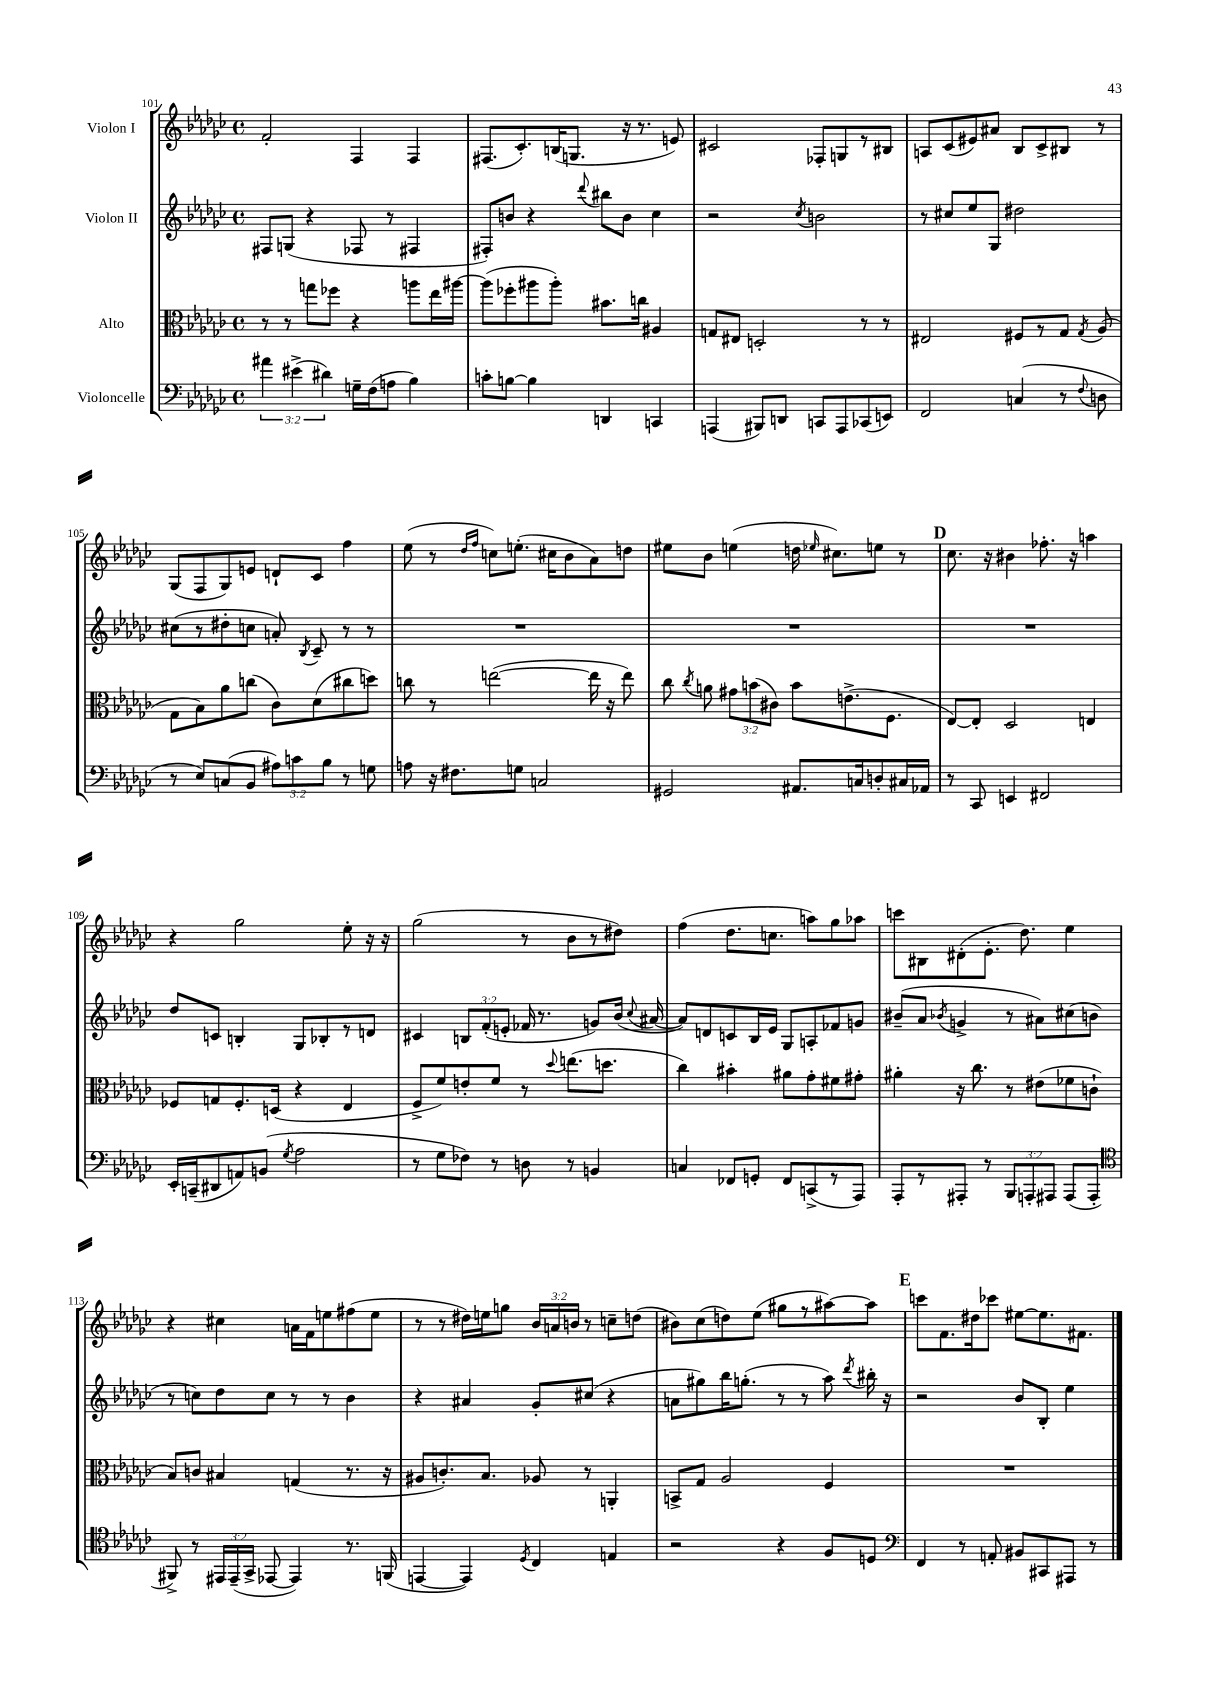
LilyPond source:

<<
\new StaffGroup <<
\new Staff = "s0" \with { instrumentName = "Violon I" } {
    \clef treble \key ges \major \defaultTimeSignature \time 4/4 \override Staff.TupletNumber.text = #tuplet-number::calc-fraction-text
    \autoBeamOff f'2-. f4 f4 |
    fis8.[( ces'8.-.) b16( g8.] r16 r8. e'8) |
    cis'2 fes8[-. g8 r8 bis8] |
    a8[ ces'8( eis'8) ais'8] bes8[ ces'8-> bis8] r8 |
    ges8[( f8 ges8) e'8] d'8[-! ces'8] f''4 |
    ees''8( r8 \grace { des''16[ f''16] } c''8[) e''8.]-.( cis''16[ bes'8 aes'8) d''8] |
    eis''8[ bes'8] e''4( d''16 \grace { ees''16 } cis''8.[) e''8] r8 |
    \mark \markup { \bold "D" } ces''8. r16 bis'4 fes''8.-. r16 a''4 |
    r4 ges''2 ees''8-. r16 r16 |
    ges''2( r8 bes'8[ r8 dis''8]) |
    f''4( des''8.[ c''8.] a''8[) ges''8 aes''8] |
    c'''8[ bis8 dis'8-.( ees'8.]-. des''8.) ees''4 |
    r4 cis''4 a'16[ f'16 e''8 fis''8( e''8] |
    r8 r8 dis''16[) e''16 g''8] \tuplet 3/2 { bes'16[ a'16 b'16] } r8 c''8[-- d''8]( |
    bis'8[) ces''8( d''8) ees''8]( gis''8[ r8 ais''8~) ais''8] |
    \mark \markup { \bold "E" } c'''8[ f'8. dis''16 ces'''8] eis''8[~ eis''8. fis'8.] \bar "|." |
}
\new Staff = "s1" \with { instrumentName = "Violon II" } {
    \clef treble \key ges \major \defaultTimeSignature \time 4/4 \override Staff.TupletNumber.text = #tuplet-number::calc-fraction-text
    \autoBeamOff fis8[ g8]( r4 fes8 r8 fis4 |
    fis8[-.) b'8] r4 \appoggiatura { des'''8 } bis''8[ b'8] ces''4 |
    r2 \acciaccatura { ces''8 } b'2 |
    r8 cis''8[ ees''8 ges8] dis''2 |
    cis''8[( r8 dis''8-. c''8] a'8-.) \acciaccatura { bes8 } ces'8-- r8 r8 |
    R1 |
    R1 |
    \mark \markup { \bold "D" } R1 |
    des''8[ c'8] b4-. ges8[ bes8-. r8 d'8] |
    cis'4 \tuplet 3/2 { b8[ f'8-.( e'8]-. } fes'16 r8. g'8[) bes'16]( \appoggiatura { ces''8 } ais'16~ |
    ais'8[) d'8 c'8 bes16 ees'16] ges8[ a8-. fes'8 g'8] |
    bis'8[--( aes'8] \acciaccatura { bes'8 } g'4-> r8 ais'8[) cis''8( b'8] |
    r8 c''8[) des''8 c''8] r8 r8 bes'4 |
    r4 ais'4 ges'8[-. cis''8]( r4 |
    a'8[ gis''8) bes''16 g''8.]-.( r8 r8 aes''8) \acciaccatura { des'''8 } bis''16-. r16 |
    \mark \markup { \bold "E" } r2 bes'8[ bes8]-. ees''4 \bar "|." |
}
\new Staff = "s2" \with { instrumentName = "Alto" } {
    \clef alto \key ges \major \defaultTimeSignature \time 4/4 \override Staff.TupletNumber.text = #tuplet-number::calc-fraction-text
    \autoBeamOff r8 r8 g''8[ fes''8] r4 a''8[ ees''16 ais''16]~ |
    ais''8[( fes''8-. ais''8 ais''8]-.) bis'8.[ c''16] ais4 |
    g8[ eis8] d2-. r8 r8 |
    eis2 fis8[ r8 ges8] \acciaccatura { ges8 } aes8( |
    ges8[ bes8) aes'8 c''8]( ces'8[) des'8( cis''8 d''8]) |
    c''8 r8 e''2~( e''16 r16 e''8) |
    ces''8 \acciaccatura { ces''8 } a'8 \tuplet 3/2 { gis'8[ b'8( cis'8]) } b'8[ e'8.->( f8.] |
    \mark \markup { \bold "D" } ees8[~) ees8]-. des2 e4 |
    fes8[ g8 fes8.-. d16]( r4 ees4 |
    f8[-> f'8) e'8-. f'8] r8 \appoggiatura { des''8 } e''8.[( d''8.] |
    ces''4) bis'4-. ais'8[ ges'8-. fis'8 gis'8]-. |
    ais'4-. r16 ces''8. r8 eis'8[( fes'8 c'8]-! |
    bes8[) c'8] bis4 g4( r8. r16 |
    ais8[ c'8.-.) bes8.] aes8 r8 a,4-. |
    b,8[-> ges8] aes2 f4 |
    \mark \markup { \bold "E" } R1 \bar "|." |
}
\new Staff = "s3" \with { instrumentName = "Violoncelle" } {
    \clef bass \key ges \major \defaultTimeSignature \time 4/4 \override Staff.TupletNumber.text = #tuplet-number::calc-fraction-text
    \autoBeamOff \tuplet 3/2 { ais'4 eis'4->( dis'4) } g16[-- f16( a8] bes4) |
    c'8[-. b8]~ b4 d,4 c,4 |
    a,,4( bis,,8[) d,8] c,8[ a,,8 ces,8( e,8]) |
    f,2 c4( r8 \appoggiatura { f8 } d8 |
    r8 ees8[) c8( bes,8] \tuplet 3/2 { ais8[) c'8 bes8] } r8 g8 |
    a8 r16 fis8.[ g8] c2 |
    gis,2 ais,8.[ c16 d8-. cis16 aes,16] |
    \mark \markup { \bold "D" } r8 ces,8 e,4 fis,2 |
    ees,16[-. c,16--( dis,8 a,8) b,8]( \acciaccatura { ges8 } aes2 |
    r8 ges8[ fes8]) r8 d8 r8 b,4 |
    c4 fes,8[ g,8]-. fes,8[ c,8->( r8 aes,,8]) |
    aes,,8[-. r8 ais,,8]-. r8 \tuplet 3/2 { bes,,8[ a,,8-. ais,,8] } ais,,8[( ais,,8]-. |
    \clef tenor fis,8->) r8 \tuplet 3/2 { eis,16[ eis,16--( ges,16]-> } ees,8~ ees,4) r8. f,16( |
    e,4~ e,4) \acciaccatura { des8 } ces4 e4 |
    r2 r4 f8[ d8] |
    \mark \markup { \bold "E" } \clef bass f,4 r8 a,8-. bis,8[ cis,8 ais,,8] r8 \bar "|." |
}
>>
>>
\layout { \context { \Score currentBarNumber = #101 } }
